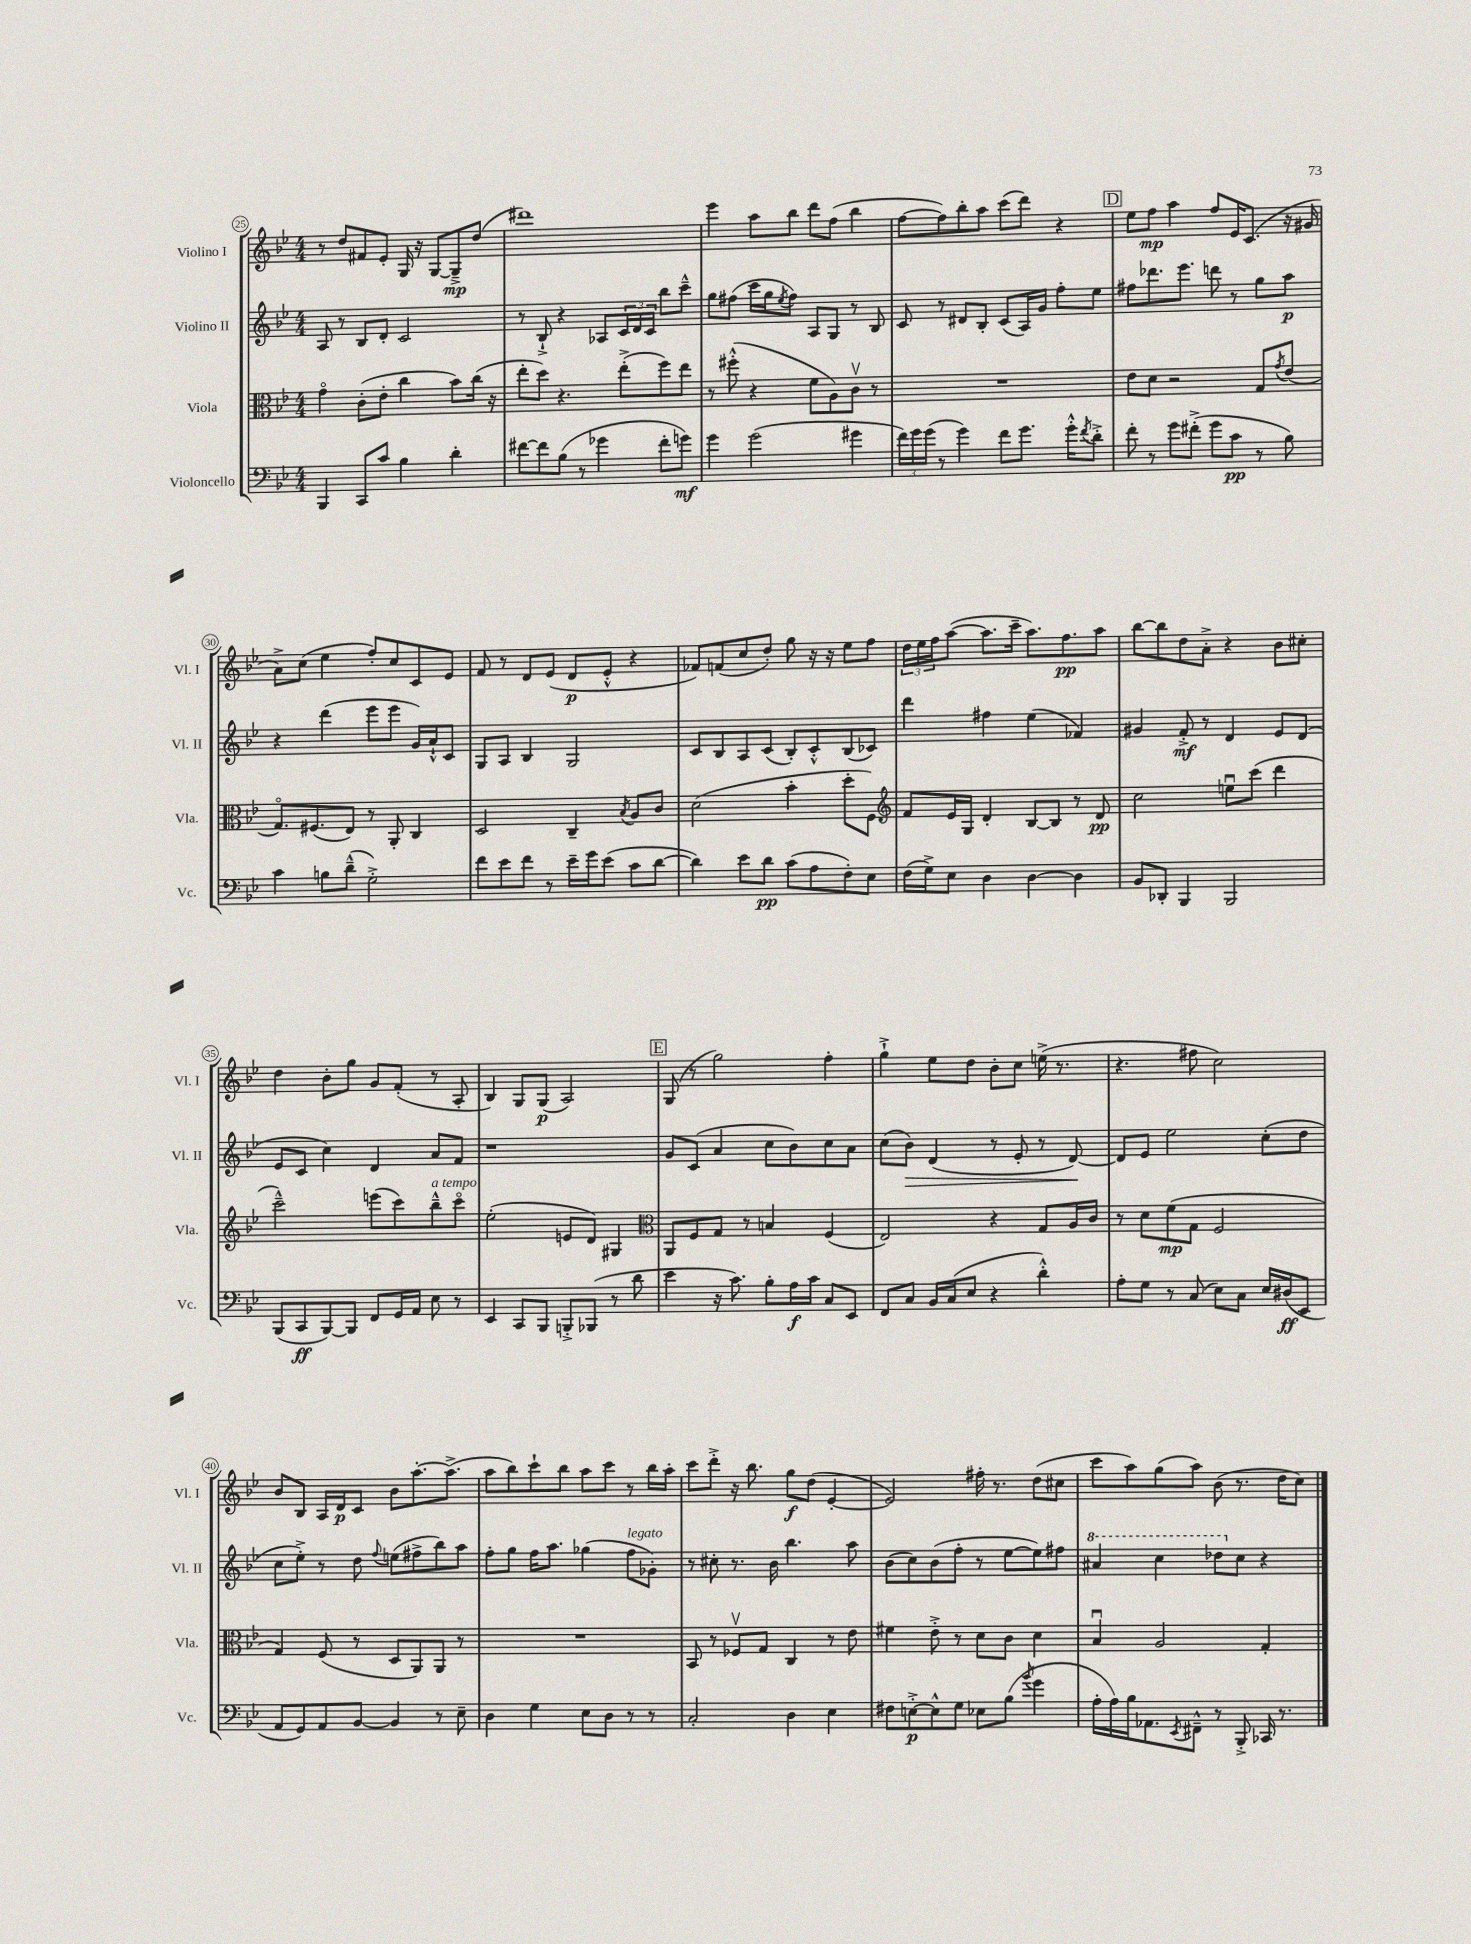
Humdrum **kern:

**kern	**dynam	**kern	**dynam	**kern	**dynam	**kern	**dynam
*part4	*part4	*part3	*part3	*part2	*part2	*part1	*part1
*staff4	*staff4	*staff3	*staff3	*staff2	*staff2	*staff1	*staff1
*I"Violoncello	*	*I"Viola	*	*I"Violino II	*	*I"Violino I	*
*I'Vc.	*	*I'Vla.	*	*I'Vl. II	*	*I'Vl. I	*
*clefF4	*	*clefC3	*	*clefG2	*	*clefG2	*
*k[b-e-]	*	*k[b-e-]	*	*k[b-e-]	*	*k[b-e-]	*
*M4/4	*	*M4/4	*	*M4/4	*	*M4/4	*
=25	=25	=25	=25	=25	=25	=25	=25
4BBB-/	.	4g\	.	8A/	.	8r	.
.	.	.	.	8r	.	8dd/L	.
8CC/L	.	(8c'\L	.	8B-/L	.	8f#X/	.
8c/J	.	8e-'\J	.	8d'/J	.	8e-'/J	.
4B-\	.	4cc\	.	2c/	.	16G/	.
.	.	.	.	.	.	16r	.
.	.	.	.	.	.	[8G/L	.
4d'\	.	8b-\L)	.	.	.	8G~^/]	mp
.	.	(16cc\Jk	.	.	.	(8dd/J	.
.	.	16r	.	.	.	.	.
=26	=26	=26	=26	=26	=26	=26	=26
[8f#X\L	.	8ee-'\L	.	8r	.	1ddd#X)	.
8f#\]	.	8dd\J)	.	8B-`^/	.	.	.
(8B-\J	.	4.r	.	4r	.	.	.
8r	.	.	.	.	.	.	.
4g-X\	.	.	.	8A-X/L	.	.	.
.	.	(8ee-'^\L	.	24c/L	.	.	.
.	.	.	.	24d/	.	.	.
.	.	.	.	24c/JJ	.	.	.
8f#'\L	.	8ff\)	.	8bb-\L	.	.	.
8gn\J)	mf	8ee-\J	.	8ccc~^^\J	.	.	.
=27	=27	=27	=27	=27	=27	=27	=27
4g\	.	8r	.	8gg\L	.	4eee-\	.
.	.	(8ff#X'^^\	.	(8ff#X\J	.	.	.
(2g\	.	4r	.	16ccc\LL	.	8aa\L	.
.	.	.	.	16gg\J	.	.	.
.	.	.	.	8qee-/	.	.	.
.	.	.	.	8ff#\J)	.	8bb-\J	.
.	.	8f\L	.	8A/L	.	8ddd\L	.
.	.	8A\)	.	8G/J	.	(8ff\J	.
4g#X\	.	8cv\J	.	8r	.	4bb-\	.
.	.	8r	.	8B-/	.	.	.
=28	=28	=28	=28	=28	=28	=28	=28
24f\LL)	.	1r	.	8c/	.	[8ff\L	.
24g\	.	.	.	.	.	.	.
(24g\JJ	.	.	.	.	.	.	.
8r	.	.	.	8r	.	8ff\])	.
4g\)	.	.	.	8d#X/L	.	8bb-'\	.
.	.	.	.	8B-'/J	.	8aa\J	.
8f\L	.	.	.	(8c/L	.	(8ccc\L	.
8.g\J	.	.	.	16A/L)	.	8ddd\J)	.
.	.	.	.	16g/JJ	.	.	.
.	.	.	.	8ff'\L	.	4r	.
16g'^^\KL	.	.	.	.	.	.	.
8qf/	.	.	.	.	.	.	.
8d'^\J	.	.	.	8ee-\J	.	.	.
!!LO:REH:place=s1:t=D
=29	=29	=29	=29	=29	=29	=29	=29
8f'\	.	8e-\L	.	8ff#X\L	.	8ee-\L	.
8r	.	8d\J	.	8.ddd-X\	.	8ff\J	mp
8g\L	.	2r	.	.	.	4aa\	.
.	.	.	.	8.eee-\J	.	.	.
(8f#X'^\J	.	.	.	.	.	.	.
8g\L	.	.	.	8dddn\	.	8ff/L	.
8c\J	pp	.	.	8r	.	16e-/K	.
.	.	.	.	.	.	(8.c/J	.
8r	.	8G/L	.	8gg\L	.	.	.
.	.	8qg/	.	.	.	.	.
8B-\)	.	(8e-/J	.	8aa\J	p	16r	.
.	.	.	.	.	.	16g#X/	.
!!LO:LB:g=z
=30	=30	=30	=30	=30	=30	=30	=30
4c\	.	8.G/L)	.	4r	.	8a^\L)	.
.	.	.	.	.	.	(8cc\J	.
.	.	(8.F#X/	.	.	.	.	.
8Bn\L	.	.	.	(4ddd\	.	4ee-\	.
(8d~^^\J	.	8E-/J)	.	.	.	.	.
2G'^\)	.	8r	.	8eee-\L	.	8ff'/L)	.
.	.	8AA'/	.	8eee-\J	.	8cc/	.
.	.	4C/	.	16g/LL)	.	8c/	.
.	.	.	.	16a`^^/J	.	.	.
.	.	.	.	8c/J	.	8e-/J	.
=31	=31	=31	=31	=31	=31	=31	=31
8f\L	.	2D/	.	8G/L	.	8f/	.
8e-\	.	.	.	8A/J	.	8r	.
8f\J	.	.	.	4B-/	.	8d/L	.
8r	.	.	.	.	.	(8e-/J	.
16e-~\LL	.	4C~/	.	2G/	.	8d/L	p
16g\J	.	.	.	.	.	.	.
(8e-\J	.	.	.	.	.	8e-'^^/J	.
.	.	8qB-/	.	.	.	.	.
8c\L	.	8A/L	.	.	.	4r	.
[8d\J	.	8c/J	.	.	.	.	.
=32	=32	=32	=32	=32	=32	=32	=32
4d\])	.	(2d\	.	8c/L	.	8f-X/L)	.
.	.	.	.	8B-/	.	(8fn/	.
8e-\L	.	.	.	8A/	.	8cc/	.
8d\J	pp	.	.	(8c/J	.	8dd'/J)	.
(8c\L	.	4b-'\	.	8B-'/L)	.	8gg\	.
8A\	.	.	.	8c'^^/	.	16r	.
.	.	.	.	.	.	16r	.
8F'\)	.	8dd'\L	.	(8B-/	.	8ee-\L	.
8E-\J	.	8F\J)	.	8c-X/J)	.	8ff\J	.
=33	=33	=33	=33	=33	=33	=33	=33
*	*	*clefG2	*	*	*	*	*
(16F\LL	.	8f/L	.	4ddd\	.	24dd\LL	.
.	.	.	.	.	.	24ee-\	.
16G^\J)	.	.	.	.	.	.	.
.	.	.	.	.	.	24ff\J	.
8E-\J	.	16e-/L	.	.	.	([8aa\J	.
.	.	16G/JJ	.	.	.	.	.
4D\	.	4d'/	.	4ff#X\	.	8.aa\L]	.
.	.	.	.	.	.	16ccc~\Jk	.
[4D\	.	[8B-/L	.	(4ee-\	.	8.aa\L)	.
.	.	8B-/J]	.	.	.	.	.
.	.	.	.	.	.	8.ff\	pp
4D\]	.	8r	.	4f-X/)	.	.	.
.	.	8d/	pp	.	.	8aa\J	.
=34	=34	=34	=34	=34	=34	=34	=34
8BB-/L	.	2cc\	.	4g#X/	.	[8bb-\L	.
8DD-X'/J	.	.	.	.	.	8bb-\]	.
4BBB-/	.	.	.	8f'^/	mf	8dd\	.
.	.	.	.	8r	.	8a'^\J	.
2BBB-/	.	8eenu\L	.	4d/	.	4r	.
.	.	(8ccc\J	.	.	.	.	.
.	.	4ddd\	.	8e-/L	.	8b-\L	.
.	.	.	.	(8d/J	.	8cc#X'\J	.
!!LO:LB:g=z
=35	=35	=35	=35	=35	=35	=35	=35
(8BBB-/L	.	2ccc~^^\)	.	8e-/L	.	4dd\	.
8CC/	ff	.	.	8c/J	.	.	.
[8BBB-/)	.	.	.	4cc\)	.	8b-'\L	.
8BBB-/J]	.	.	.	.	.	8gg\J	.
8FF/L	.	(8eeen\L	.	4d/	.	8g/L	.
16GG/L	.	8ccc\)	.	.	.	(8f'/J	.
16AA/JJ	.	.	.	.	.	.	.
!	!	!LO:TX:a:i:t=a tempo	!	!	!	!	!
8E-\	.	8bb-~^^\	.	8a/L	.	8r	.
8r	.	8ccc\J	.	8f/J	.	8A'/	.
=36	=36	=36	=36	=36	=36	=36	=36
4EE-/	.	(2ee-'\	.	1r	.	4B-/)	.
8CC/L	.	.	.	.	.	8G/L	.
8BBB-/J	.	.	.	.	.	(8G/J	p
8BBBn'^/L	.	8en/L	.	.	.	2A/)	.
(8BBB-X/J	.	8d/J)	.	.	.	.	.
8r	.	4G#X/	.	.	.	.	.
8d\	.	.	.	.	.	.	.
!!LO:REH:place=s1:t=E
=37	=37	=37	=37	=37	=37	=37	=37
*	*	*clefC3	*	*	*	*	*
4e-\	.	8AA/L	.	8g/L	.	(8G/	.
.	.	8F/	.	(8c/J	.	8r	.
16r	.	8G/J	.	4a/	.	2gg\)	.
8.c\)	.	.	.	.	.	.	.
.	.	8r	.	.	.	.	.
8B-'\L	.	4Bn/	.	8cc\L	.	.	.
16A\L	f	.	.	8b-\)	.	.	.
16c\JJ	.	.	.	.	.	.	.
8C/L	.	(4F/	.	8cc\	.	4ff'\	.
8EE-/J	.	.	.	8a\J	.	.	.
=38	=38	=38	=38	=38	=38	=38	=38
8FF/L	.	2E-/)	.	(8cc\L	.	4gg`^\	.
!	!	!	!	!	!LO:HP:b	!	!
8C/J	.	.	.	8b-\J)	>	.	.
16BB-/LL	.	.	.	(4d/	.	8ee-\L	.
(16C/J	.	.	.	.	.	.	.
8E-/J	.	.	.	.	.	8dd\J	.
4r	.	4r	.	8r	.	8b-'\L	.
.	.	.	.	8e-'/	.	8cc\J	.
4d'^^\)	.	8G/L	.	8r	.	(16een^\	.
.	.	.	.	.	.	8.r	.
.	.	16A/L	.	[8d/)	.	.	.
.	.	16c/JJ	.	.	.	.	.
.	.	.	.	.	]	.	.
=39	=39	=39	=39	=39	=39	=39	=39
8A'\L	.	8r	.	8d/L]	.	4.r	.
8G\J	.	8d\L	.	8e-/J	.	.	.
8r	.	(8f\	mp	2ee-\	.	.	.
(8C/	.	8G\J	.	.	.	8ff#X\	.
8E-\L)	.	2F/	.	.	.	2cc\)	.
8C\J	.	.	.	.	.	.	.
16E-/LL	.	.	.	(8cc'\L	.	.	.
(16D#X/J	ff	.	.	.	.	.	.
8EE-/J	.	.	.	8dd\J	.	.	.
!!LO:LB:g=z
=40	=40	=40	=40	=40	=40	=40	=40
8AA/L	.	4G/)	.	8cc\L	.	8b-/L	.
8GG/)	.	.	.	8ee-'^\J)	.	8B-/J	.
8AA/	.	(8F/	.	8r	.	16A/LL	.
.	.	.	.	.	.	16d/J	p
[8BB-/J	.	8r	.	8dd\	.	8c/J	.
.	.	.	.	8qqff/	.	.	.
4BB-/]	.	8D/L	.	(8een\L	.	8b-\L	.
.	.	8AA/)	.	8ff#X^\	.	[8.aa'\	.
8r	.	8AA/J	.	8bb-\)	.	.	.
.	.	.	.	.	.	(8.aa^\J]	.
8E-~\	.	8r	.	8aa\J	.	.	.
=41	=41	=41	=41	=41	=41	=41	=41
4D\	.	1r	.	8ff'\L	.	8aa\L	.
.	.	.	.	8gg\J	.	8bb-\)	.
4G\	.	.	.	16ff\KL	.	8ccc`\	.
.	.	.	.	8.aa\J	.	.	.
.	.	.	.	.	.	8bb-\J	.
8E-\L	.	.	.	(4gg-X\	.	8aa\L	.
8D\J	.	.	.	.	.	8ccc\J	.
!	!	!	!	!LO:TX:a:i:t=legato	!	!	!
8r	.	.	.	8ff\L	.	8r	.
8r	.	.	.	8g-X'\J)	.	16bb-\LL	.
.	.	.	.	.	.	16aa'\JJ	.
=42	=42	=42	=42	=42	=42	=42	=42
2C'/	.	8BB-/	.	8r	.	8ccc\L	.
.	.	8r	.	8cc#X'\	.	8ddd'^\J	.
.	.	8F-Xv/L	.	8.r	.	16r	.
.	.	.	.	.	.	8.bb-\	.
.	.	8G/J	.	.	.	.	.
.	.	.	.	16b-\	.	.	.
4D\	.	4C/	.	4.bb-\	.	8gg\L	f
.	.	.	.	.	.	(8dd\J	.
4E-\	.	8r	.	.	.	[4e-'/	.
.	.	8e-\	.	8aa\	.	.	.
=43	=43	=43	=43	=43	=43	=43	=43
8F#X\L	.	4f#X\	.	(8b-\L	.	2e-/])	.
[8En'^\	p	.	.	8cc\)	.	.	.
8E^^\]	.	8e-'^\	.	(8b-\	.	.	.
8G\J	.	8r	.	8ff'\J	.	.	.
8E-X\L	.	8d\L	.	8r	.	16ff#X'\	.
.	.	.	.	.	.	8.r	.
(8B-\J	.	8c\J	.	[8ee-\L	.	.	.
8qb-/	.	.	.	.	.	.	.
4g\	.	4d\	.	8ee-\])	.	(8dd\L	.
.	.	.	.	8ff#X\J	.	8cc#X\J	.
=44	=44	=44	=44	=44	=44	=44	=44
*	*	*	*	*8va	*	*	*
16A'\LL	.	4B-u/	.	4aa#X/	.	8ccc\L	.
16A\)	.	.	.	.	.	.	.
16B-\J	.	.	.	.	.	8aa\)	.
8.AA-X\	.	.	.	.	.	.	.
.	.	2A/	.	4ccc\	.	(8gg\	.
8qEE-/	.	.	.	.	.	.	.
8FF#X~^^\J	.	.	.	.	.	8aa\J)	.
8r	.	.	.	8ddd-X\L	.	(8b-\	.
*	*	*	*	*X8va	*	*	*
8BBB-'^/	.	.	.	8cc\J	.	8.r	.
16CC-X/	.	4G'/	.	4r	.	.	.
8.r	.	.	.	.	.	16dd\KL	.
.	.	.	.	.	.	8cc\J)	.
==	==	==	==	==	==	==	==
*-	*-	*-	*-	*-	*-	*-	*-
